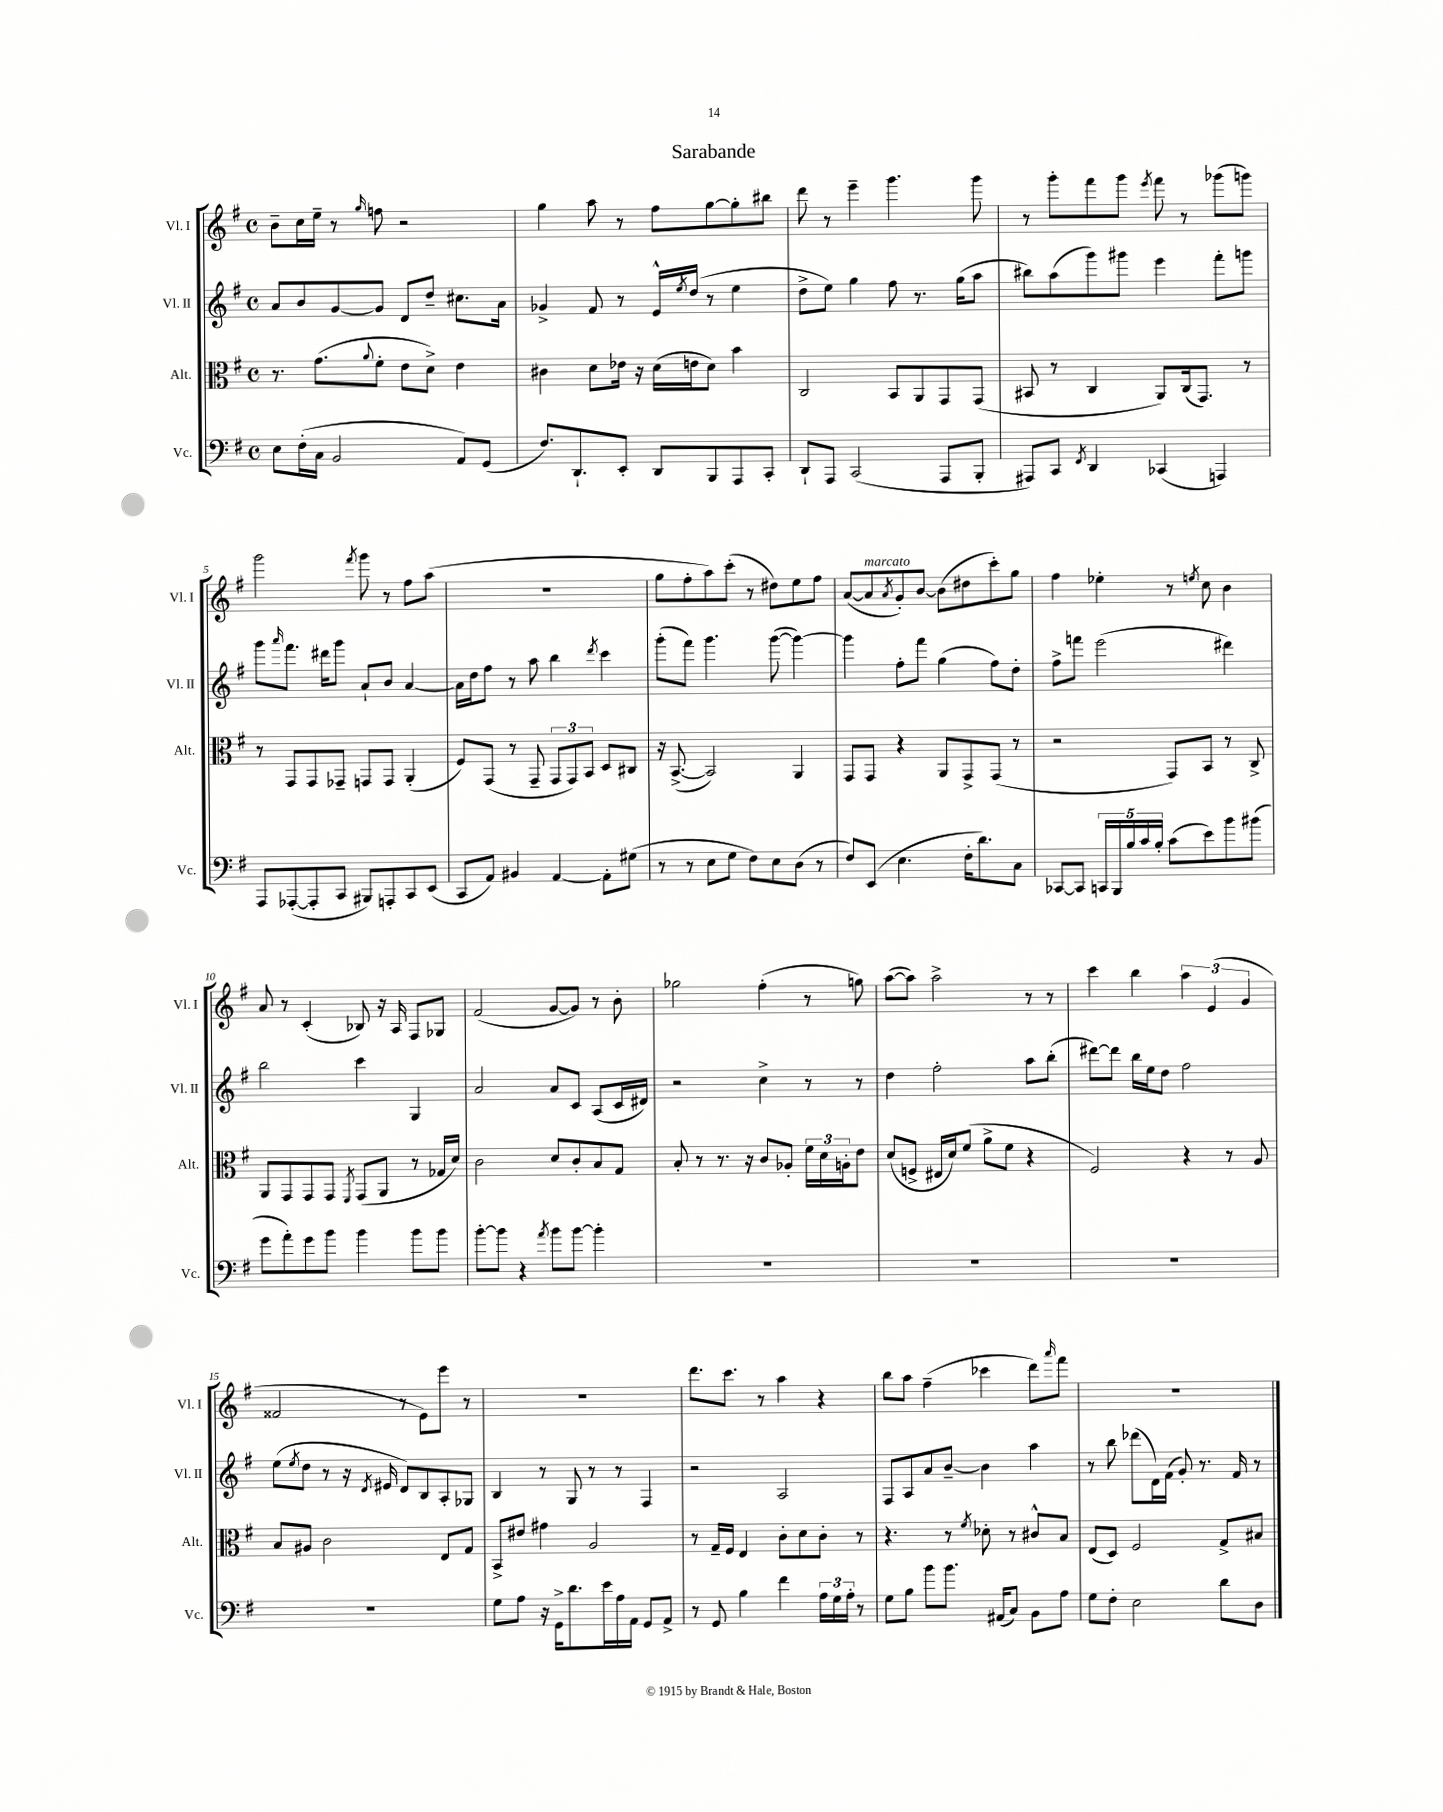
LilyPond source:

\header { title = "Sarabande" }
<<
\new StaffGroup <<
\new Staff = "s0" \with { instrumentName = "Vl. I" shortInstrumentName = "Vl. I" } {
    \clef treble \key g \major \defaultTimeSignature \time 4/4
    b'8-- c''16 e''16-- r8 \grace { g''16 } f''8 r2 |
    g''4 a''8 r8 fis''8 g''8~ g''8-. bis''8 |
    d'''8 r8 e'''4-- g'''4. g'''8 |
    r8 g'''8-. fis'''8 g'''8 \acciaccatura { e'''8 } fis'''8 r8 ges'''8( g'''8) |
    g'''2 \acciaccatura { fis'''8 } g'''8 r8 fis''8 a''8( |
    R1 |
    g''8 fis''8-. a''8) c'''8-.( r8 dis''8) e''8 fis''8 |
    a'8~( a'8^\markup { \italic "marcato" } \acciaccatura { a'8 } g'8-.) b'8~ b'8( dis''8 c'''8-.) g''8 |
    fis''4 ees''4-. r8 \acciaccatura { e''8 } c''8 b'4 |
    a'8 r8 c'4-.( bes8) r16 a16 fis8 ges8 |
    fis'2( g'8~ g'8) r8 b'8-. |
    ges''2 fis''4-.( r8 g''8) |
    a''8~( a''8) a''2-> r8 r8 |
    c'''4 b''4 \tuplet 3/2 { a''4 e'4( g'4 } |
    fisis'2 r8 e'8) e'''8 r8 |
    R1 |
    d'''8. c'''8. r8 a''4 r4 |
    b''8 a''8 fis''4--( ces'''4 d'''8) \grace { a'''16 } fis'''8 |
    R1 \bar "|." |
}
\new Staff = "s1" \with { instrumentName = "Vl. II" shortInstrumentName = "Vl. II" } {
    \clef treble \key g \major \defaultTimeSignature \time 4/4
    a'8 b'8 g'8~ g'8 d'8 d''8-- cis''8. a'16 |
    ges'4-> fis'8 r8 e'16-^ \acciaccatura { e''8 } d''16( r8 e''4 |
    d''8-> e''8) g''4 fis''8 r8. g''16( a''8 |
    bis''8) a''8( g'''8) gis'''8 e'''4 fis'''8-. g'''8 |
    g'''8 \grace { a'''16 } fis'''8. dis'''16 g'''8 a'8-! b'8 a'4~ |
    a'16 d''16 fis''8 r8 a''8 b''4 \acciaccatura { d'''8 } c'''4 |
    g'''8-.( fis'''8) g'''4. g'''8~( g'''4~) |
    g'''4 fis''8-. fis'''8 g''4( fis''8) d''8-. |
    fis''8-> f'''8 e'''2( dis'''4) |
    b''2 c'''4 g4 |
    a'2 a'8 c'8 a8( c'16 dis'16) |
    r2 c''4-> r8 r8 |
    d''4 fis''2-. a''8 b''8-.( |
    dis'''8~) dis'''8 b''16 e''16 d''8 fis''2 |
    e''8( \acciaccatura { e''8 } d''8 r8 r16 \acciaccatura { d'8 } eis'16 d'8) b8 a8-. ges8 |
    b4 r8 g8 r8 r8 fis4 |
    r2 a2 |
    fis8 a8 a'8 b'8~-- b'4 a''4 |
    r8 b''8 des'''8( d'16) fis'16( g'8-.) r8. fis'16 r8 \bar "|." |
}
\new Staff = "s2" \with { instrumentName = "Alt." shortInstrumentName = "Alt." } {
    \clef alto \key g \major \defaultTimeSignature \time 4/4
    r8. g'8.( \appoggiatura { a'8 } fis'8-. e'8 d'8->) e'4 |
    cis'4 d'8 ees'16 r16 d'16( e'16 d'8) b'4 |
    c2 b,8 a,8 g,8 g,8( |
    bis,8 r8 c4 a,8) c16( g,8.) r8 |
    r8 g,8 g,8 ges,8-- g,8 g,8 a,4-.( |
    fis8) g,8( r8 g,8-- \tuplet 3/2 { g,8 g,8) b,8 } d8 cis8 |
    r16 b,8.~->( b,2) a,4 |
    g,8 g,8 r4 a,8 g,8-> g,8( r8 |
    r2 g,8) b,8 r8 c8-> |
    a,8 g,8 g,8 g,8 \acciaccatura { fis,8 } g,8( a,8 r8 ges16 d'16) |
    c'2 d'8 c'8-. b8 g8 |
    b8-. r8 r8. r16 c'8 aes8-. \tuplet 3/2 { fis'16 d'16 a16-. } e'8 |
    d'8( f8-> eis16 d'16) fis'8( a'8-> fis'8 r4 |
    fis2) r4 r8 a8 |
    b8 ais8 c'2 e8 g8 |
    b,8-> eis'8 gis'4 a2 |
    r8 g16-- fis16 e4 c'8-. d'8 c'8-. r8 |
    r4. r8 \acciaccatura { fis'8 } des'8-. r8 cis'8-^ b8 |
    e8( d8) fis2 g8-> bis8 \bar "|." |
}
\new Staff = "s3" \with { instrumentName = "Vc." shortInstrumentName = "Vc." } {
    \clef bass \key g \major \defaultTimeSignature \time 4/4
    e8 fis16-.( c16 b,2 a,8) g,8( |
    fis8.) d,8.-! e,8-. d,8 b,,8 a,,8 c,8-. |
    d,8-! a,,8 c,2( a,,8 b,,8-. |
    ais,,8) c,8 \acciaccatura { fis,8 } d,4 ces,4( a,,4) |
    a,,8 aes,,8~-.( aes,,8-. c,8 bis,,8) a,,8-. c,8 e,8( |
    c,8 a,8) bis,4 a,4~ a,8-. gis8( |
    r8 r8 e8 g8 fis8) e8 d8( r8 |
    fis8) e,8( e4. fis16-. d'8.) c8 |
    ces,8~ ces,8 \tuplet 5/4 { c,16 b,,16 b16 c'16 b16-. } c'8( e'8) b'8 bis'8( |
    g'8 a'8-.) g'8 b'8 b'4 b'8 b'8 |
    b'8~-. b'8 r4 \acciaccatura { a'8 } b'8 b'8~ b'4-. |
    R1 |
    R1 |
    R1 |
    R1 |
    g8 a8 r16 g,16-> d'8. e'16 a16 a,16 g,8 a,8-> |
    r8 g,8 b4 fis'4 \tuplet 3/2 { a16 g16 a16-. } r8 |
    g8 b8 b'8 b'8. ais,16( c8) b,8 a8 |
    g8 fis8-. e2 d'8 d8 \bar "|." |
}
>>
>>
